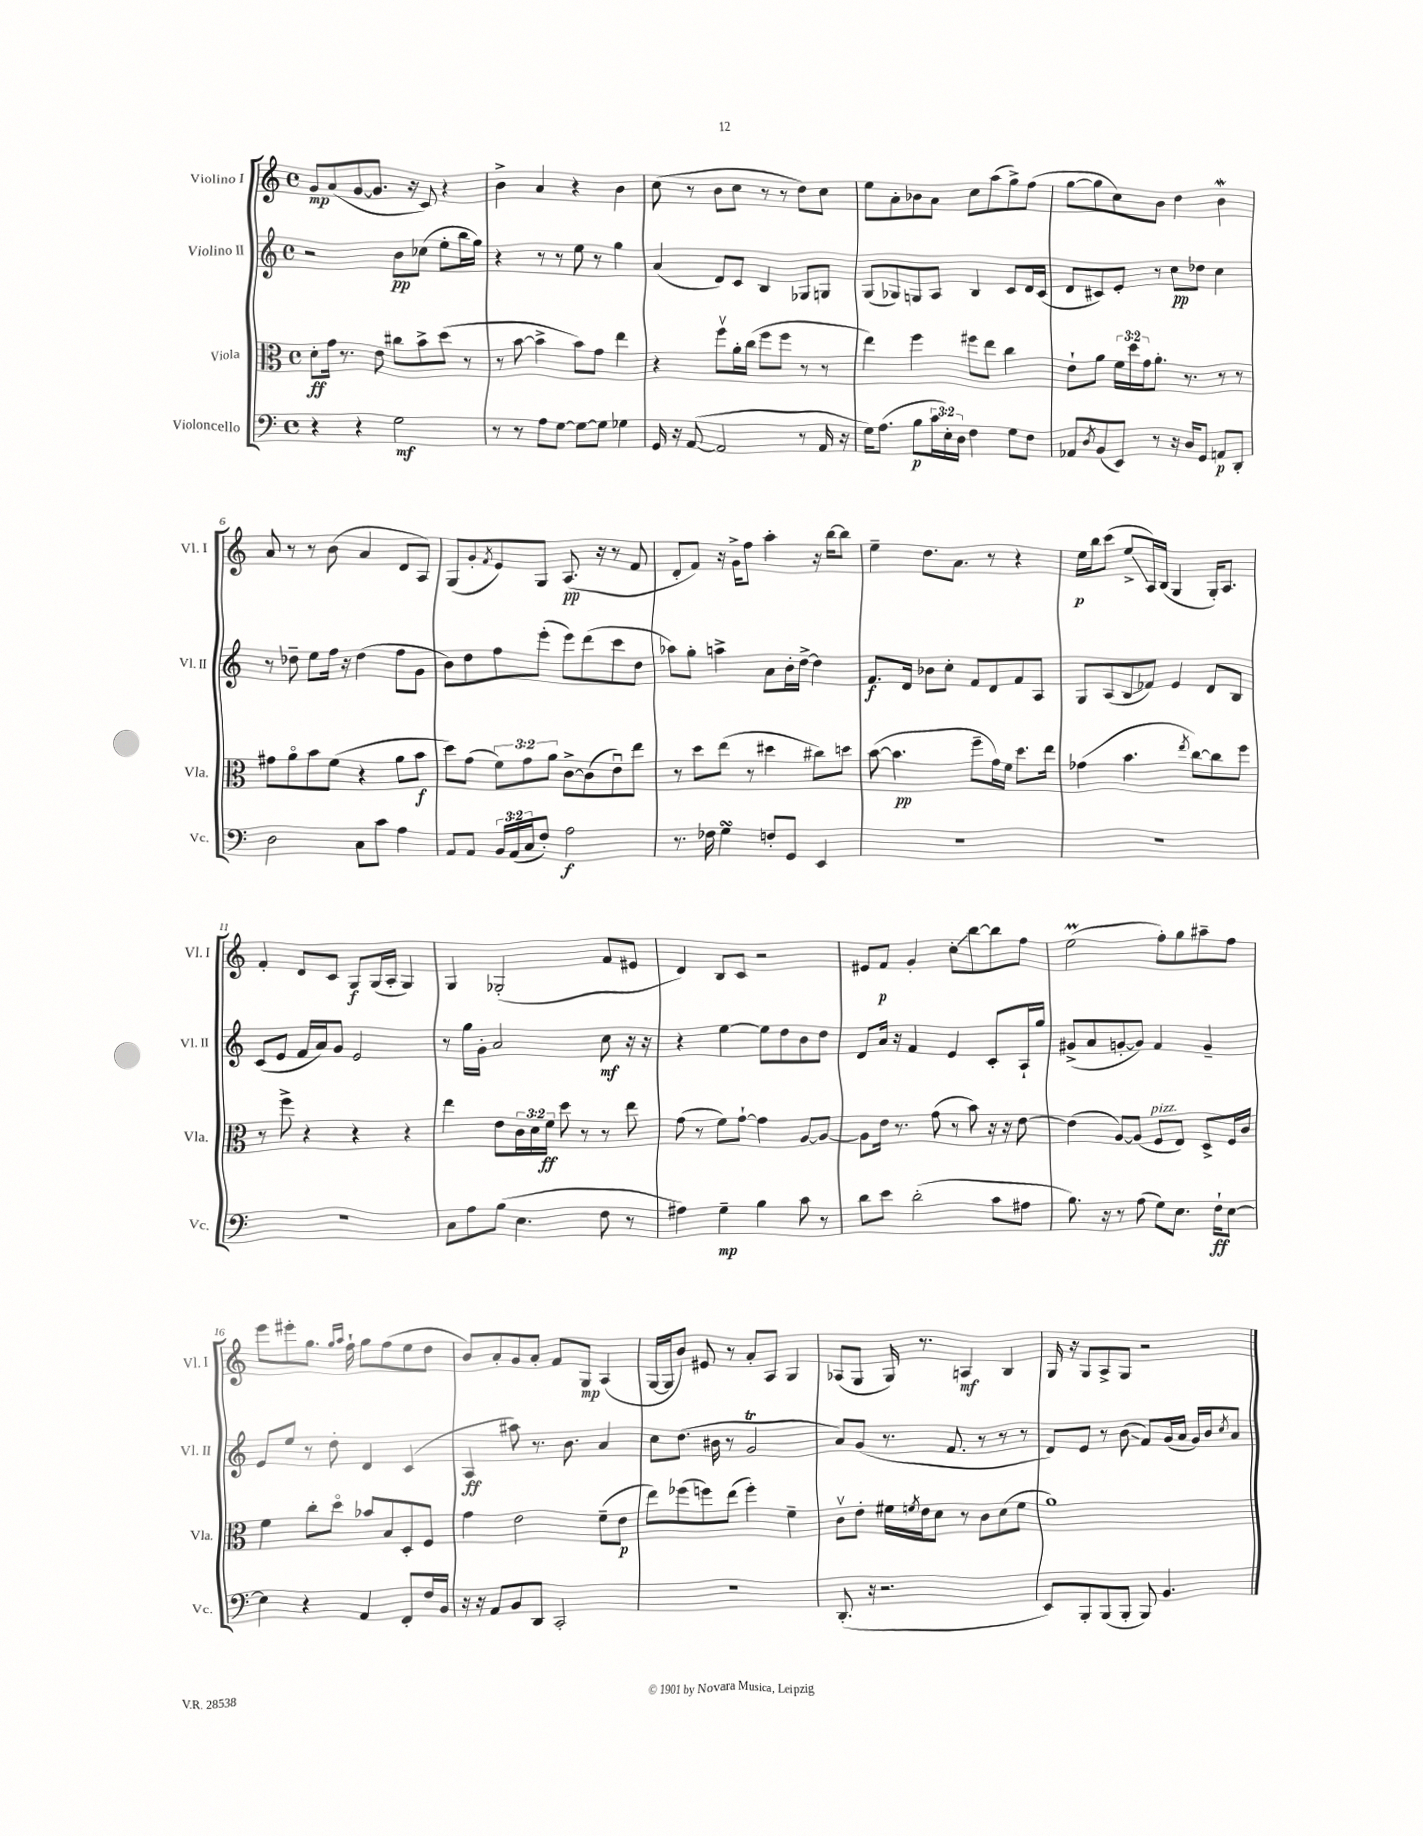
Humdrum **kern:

**kern	**kern	**kern	**kern
*staff4	*staff3	*staff2	*staff1
*clefF4	*clefC3	*clefG2	*clefG2
*k[]	*k[]	*k[]	*k[]
*M4/4	*M4/4	*M4/4	*M4/4
*met(c)	*met(c)	*met(c)	*met(c)
4r	8d'	2r	8g
.	16g	.	(8a
.	8.r	.	.
4r	.	.	[8g
.	8e	.	8.g]
2G	8cc#	8b	.
.	.	.	16r
.	8b^	(8cc-	8c)
.	(8dd	8ee'	4r
.	8r	16bb	.
.	.	16gg)	.
=	=	=	=
8r	8r	4r	4b^
8r	[8b	.	.
8A	4b^]	8r	4a
[8G	.	8r	.
8G_	8b)	8ee	4r
8G]	8g	8r	.
4G-	4ee	4gg	4b
=	=	=	=
16GG	4r	(4a	(8cc
16r	.	.	.
([8AA	.	.	8r
2AA]	8ffv	8d)	8b
.	16a'	8c	8cc
.	(16cc	.	.
.	8ff	4B	8r
.	8ff	.	8r
8r	8r	8G-	8dd)
16AA	8r	8G	8cc
16r	.	.	.
=	=	=	=
16G)	4ee)	(8G	8ee
(8.A	.	.	.
.	.	8G-)	8a'
8B	4ff	8G	8b-
24c	.	8A	8a
24E')	.	.	.
24D	.	.	.
4F	8ff#	4B	8cc
.	8ee	.	(8aa
8G	4cc	8c	8gg^)
8F	.	16d	(8ff
.	.	(16c	.
=	=	=	=
8AA-	8e`	8d	[8gg
8qD	.	.	.
(8BB	8a	8c#)	8gg]
8EE)	24f	8e'	8cc)
.	24dd	.	.
.	24g	.	.
8r	8.a'	8r	8b
16r	.	8cc	4dd
16D	8.r	.	.
8GG	.	8dd-	.
8AA	8r	4cc	4b
8DD'	8r	.	.
=	=	=	=
2D	8g#	8r	8a
.	8ao	8dd-~	8r
.	8b	8ee	8r
.	(8f	16ff	(8b
.	.	16r	.
8C	4r	(4dd-	4a
8c	.	.	.
4A	8a	8ff	8d
.	8b	8g	8A)
=	=	=	=
8AA	8dd)	8b)	(8G
8AA	(8g	8dd	8g'
.	.	.	8qf
24BB	12f)	8ff	8e)
(24AA	.	.	.
24C	12g	.	.
8F')	.	(8eee'	8G
.	12a	.	.
2A	[8c^	8eee)	(8.A
.	(8c]	(8ddd	.
.	.	.	16r
.	8eu)	8ccc	8r
.	8ee	8dd	8f
=	=	=	=
8.r	8r	8aa-)	8d'
.	8dd	8gg'	8f)
16F-	.	.	.
4G	(8ee	4aa^	16r
.	.	.	16g^
.	8r	.	8ff
8F'	4dd#	8a	4aa'
8GG	.	16b'	.
.	.	[16dd^	.
4EE	8cc#)	4dd]	16r
.	.	.	[16bb
.	8dd	.	8bb]
=	=	=	=
1r	([8b	8.f	4ee~
.	4.b]	.	.
.	.	16d	.
.	.	8b-	8.dd
.	.	8cc'	.
.	.	.	8.a
.	8ff~	8f	.
.	16g)	8d	8r
.	16f	.	.
.	8.dd	8f	4r
.	.	8A	.
.	16ee	.	.
=	=	=	=
1r	(4g-	8G	16ee
.	.	.	16bb
.	.	(8A	(8ccc
.	4.b	8B	8ee^
.	.	8f-)	16A)
.	.	.	(16B
.	.	4e	4G
.	8qee	.	.
.	[8cc)	.	.
.	8cc]	8d	16G')
.	.	.	8.A
.	8ff	8B	.
=	=	=	=
1r	8r	(8c	4f'
.	8ff^	8e	.
.	4r	16f	8d
.	.	16a)	.
.	.	8g	8c
.	4r	2e	8G
.	.	.	(16G
.	.	.	16A'
.	4r	.	4G)
=	=	=	=
8C	4ee	8r	4G
8A	.	16gg	.
.	.	16g'	.
(8B	8e	2a	(2G-'
4.E	24c	.	.
.	24d	.	.
.	24f	.	.
.	8dd	.	.
.	8r	.	.
8F	8r	8cc	8f
8r	8ee	16r	8e#
.	.	16r	.
=	=	=	=
4A#)	(8g	4r	4d)
.	8r	.	.
4G~	8f)	[4ee	8B
.	[8g`	.	8c
4B	4g]	8ee]	2r
.	.	8dd	.
8c	[8A	8b	.
8r	8A_	8dd	.
=	=	=	=
8d	8A]	8d	8e#
8e	16e	16a	8f
.	8.r	16r	.
(2d'	.	4f	4g'
.	(8g	.	.
.	8r	4e	8cc'
.	8b)	.	[8bb
8c	16r	8c'	8bb]
.	16r	.	.
8A#	[8e	16A`	8ff
.	.	16gg	.
=	=	=	=
8.B)	(4e]	(8g#^	(2ee
.	.	8a	.
16r	.	.	.
8r	[8A)	[8g'	.
(8A	(8A]	8g])	.
8G)	8F	4f	8ff')
8.E	8E)	.	8gg
.	8D^	4g~	8aa#~
16F`	.	.	.
[8E	16F	.	8ff
.	16c	.	.
=	=	=	=
4E]	4f	8e	8eee
.	.	8ee	8eee#'
4r	8cc'	8r	8.gg
.	8ddo	8dd'	.
.	.	.	16qqgg
.	.	.	16qqaa
.	.	.	16ff`
4AA	8b-	4d	8gg
.	8B	.	(8ff
8FF'	8D'	(4c	8ee
16F	8F	.	8dd
16BB	.	.	.
=	=	=	=
16r	4g	4A	8b)
16r	.	.	.
8AA	.	.	8a'
8BB	2e	8aa#)	8g
8DD	.	8.r	8a'
2CC'	.	.	8f
.	.	8.b	.
.	.	.	8G
.	(8f~	4a	(4A
.	8e	.	.
=	=	=	=
1r	8ee)	8cc	[16G
.	.	.	16G]
.	(8ff-	(8.dd	8b)
.	8ff)	.	8e#
.	.	16b#	.
.	(8ee	8r	8r
.	4ff')	2g	8a'
.	.	.	8A
.	4f~	.	4G
=	=	=	=
(8.DD'	8cv	8a)	(8A-
.	8e'	(8g	8G
16r	.	.	.
2.r	16f#	8.r	16G)
.	8qf	.	.
.	16e	.	8.r
.	8d	.	.
.	.	8.f	.
.	8r	.	4A
.	8c	8r	.
.	(8d	8r	4B
.	8f	8r	.
=	=	=	=
8EE)	1a)	8d)	16G
.	.	.	16r
8BBB'	.	8e	8G
(8BBB	.	8r	8A^
8BBB'	.	(8b	8G
8BBB)	.	8f)	2r
4.BB	.	(16g	.
.	.	16a	.
.	.	16g)	.
.	.	16b	.
.	.	8qcc	.
.	.	8a	.
==	==	==	==
*-	*-	*-	*-
